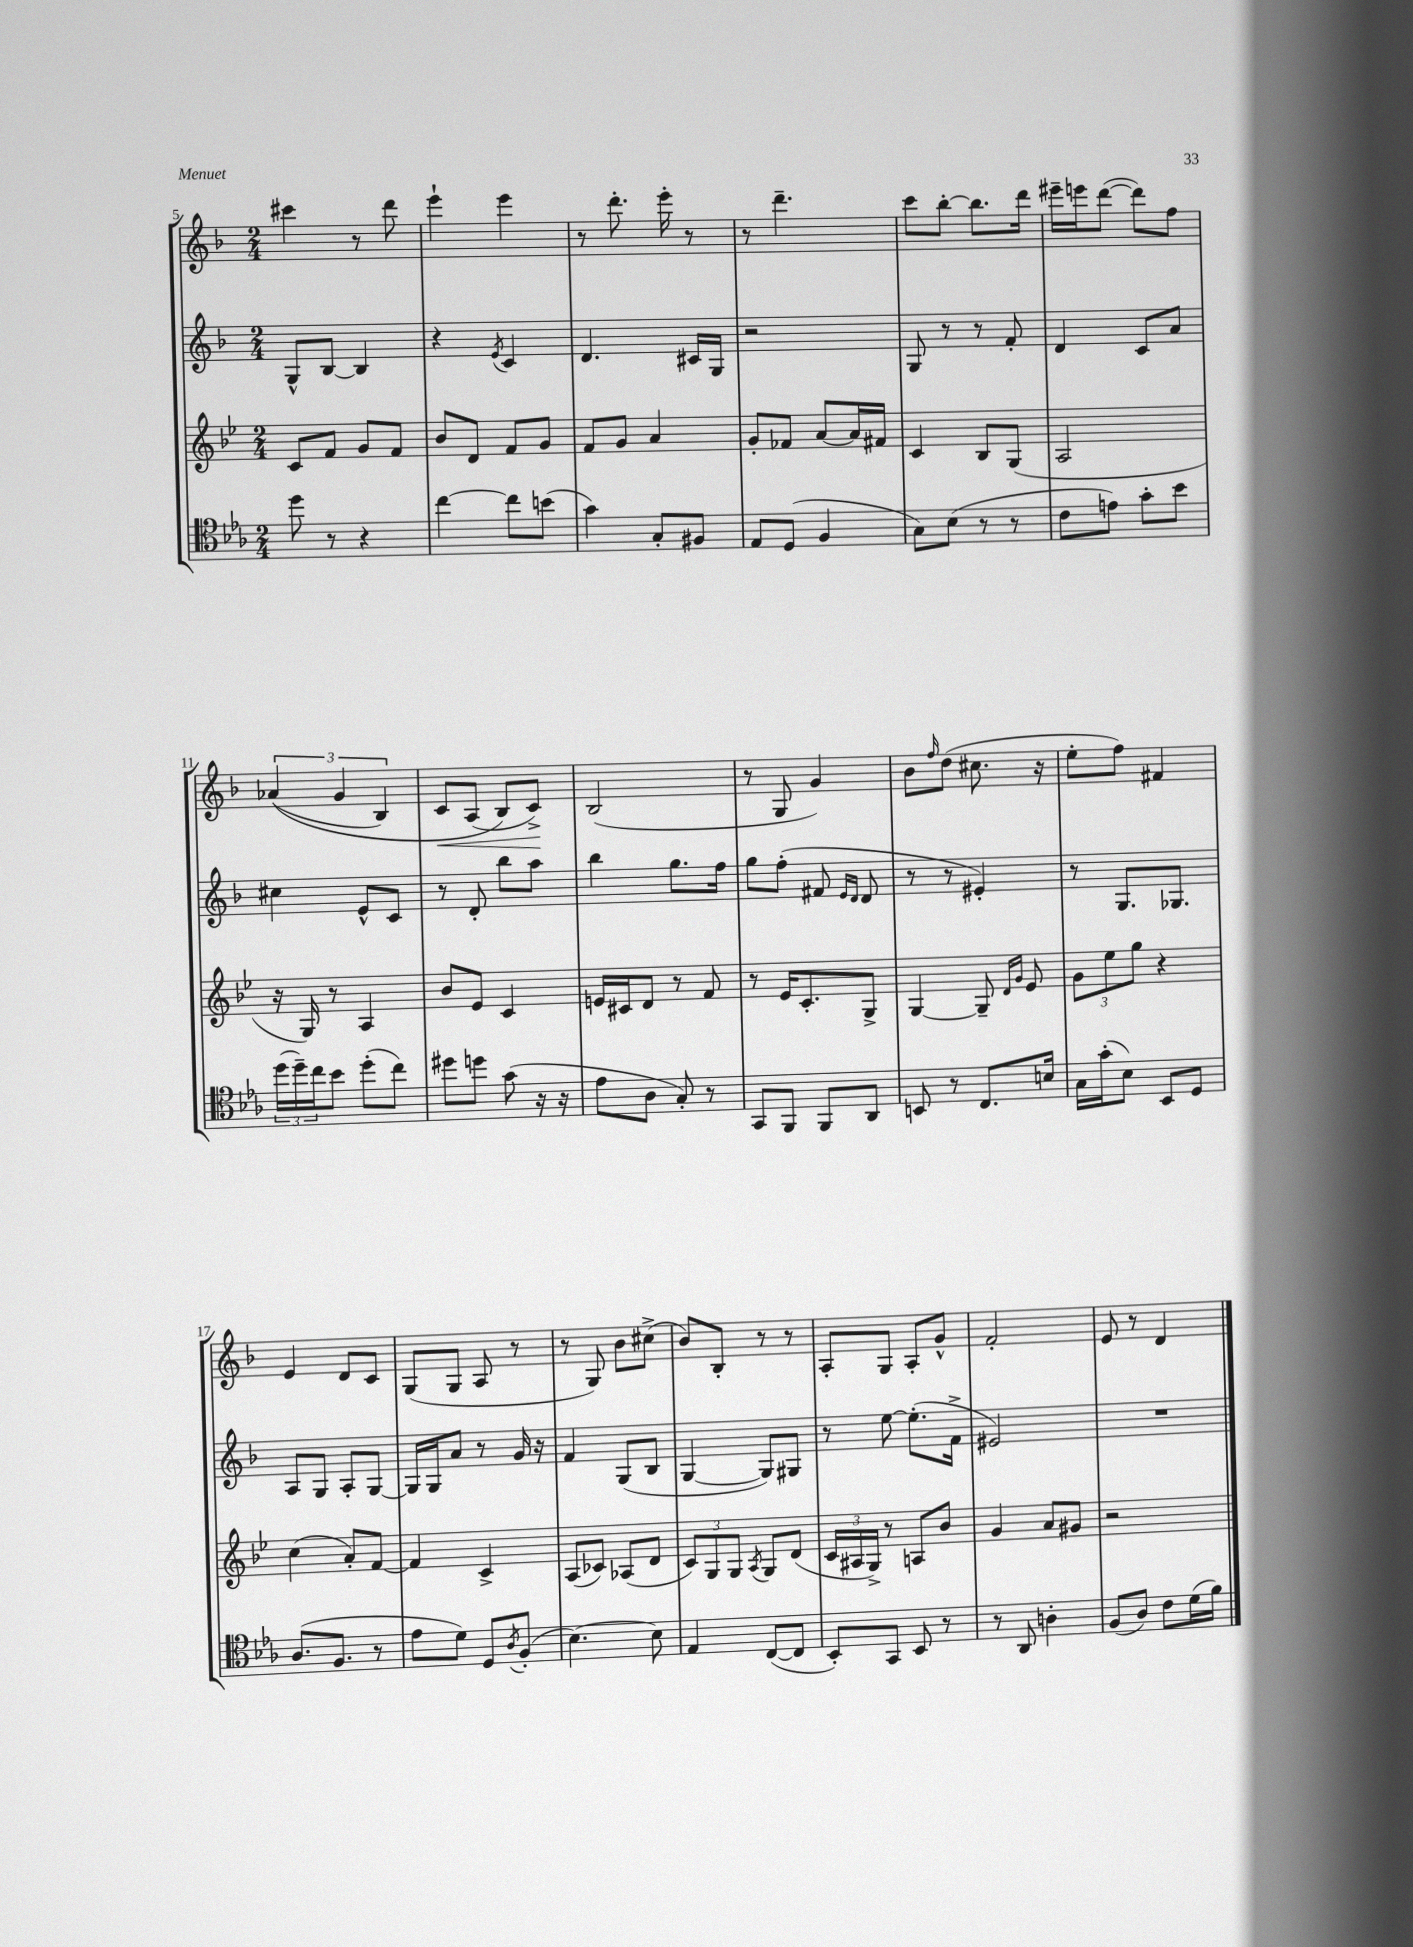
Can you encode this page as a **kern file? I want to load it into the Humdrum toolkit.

**kern	**kern	**kern	**kern	**dynam
*part4	*part3	*part2	*part1	*part1
*staff4	*staff3	*staff2	*staff1	*staff1
*clefC4	*clefG2	*clefG2	*clefG2	*
*k[b-e-a-]	*k[b-e-]	*k[b-]	*k[b-]	*
*M2/4	*M2/4	*M2/4	*M2/4	*
=5	=5	=5	=5	=5
8dd\	8c/L	8G^^/L	4ccc#X\	.
8r	8f/J	[8B-/J	.	.
4r	8g/L	4B-/]	8r	.
.	8f/J	.	8ddd\	.
=6	=6	=6	=6	=6
[4cc\	8b-/L	4r	4eee`\	.
.	8d/J	.	.	.
.	.	8qe/	.	.
8cc\L]	8f/L	4c/	4eee\	.
(8bn\J	8g/J	.	.	.
=7	=7	=7	=7	=7
4g\)	8f/L	4.d/	8r	.
.	8g/J	.	8.ddd'\	.
8G'/L	4a/	.	.	.
.	.	.	16eee'\	.
8F#X/J	.	16c#X/LL	8r	.
.	.	16G/JJ	.	.
=8	=8	=8	=8	=8
8E-/L	8g'/L	2r	8r	.
(8D/J	8f-X/J	.	4.ddd~\	.
4F/	[8a/L	.	.	.
.	16a/L]	.	.	.
.	16f#X/JJ	.	.	.
=9	=9	=9	=9	=9
8G\L)	4c/	8G/	8ccc\L	.
(8B-\J	.	8r	[8bb-'\J	.
8r	8B-/L	8r	8.bb-\L]	.
8r	(8G/J	8f'/	.	.
.	.	.	16ddd\Jk	.
=10	=10	=10	=10	=10
8c\L	2A/	4d/	16eee#X~\LL	.
.	.	.	16eeen\J	.
8en\J)	.	.	([8ddd\J	.
8g'\L	.	8c/L	8ddd\L])	.
8b-\J	.	8a/J	8ff\J	.
!!LO:LB:g=z
=11	=11	=11	=11	=11
(24dd\LL	16r	4cc#X\	((6a-X/	.
24dd~\)	.	.	.	.
.	16G/)	.	.	.
24cc\J	.	.	.	.
8b-\J	8r	.	.	.
.	.	.	6g/	.
(8dd'\L	4A/	8e^^/L	.	.
.	.	.	6B-/)	.
8cc\J)	.	8c/J	.	.
=12	=12	=12	=12	=12
!	!	!	!	!LO:HP:b
8dd#X\L	8b-/L	8r	8c/L	<
8ddn\J	8e-/J	8d'/	(8A/J	.
(8g\	4c/	8bb-\L	8B-/L)	.
16r	.	8aa\J	8c^/J)	.
16r	.	.	.	.
.	.	.	.	[
=13	=13	=13	=13	=13
8e-\L	16en/LL	4bb-\	(2B-/	.
.	16c#X/J	.	.	.
8A-\J	8d/J	.	.	.
8G'/)	8r	8.gg\L	.	.
8r	8f/	.	.	.
.	.	16ff\Jk	.	.
=14	=14	=14	=14	=14
8GG/L	8r	8gg\L	8r	.
8FF/J	16e-/KL	(8ff'\J	8G/	.
.	8.c'/	.	.	.
8FF/L	.	8f#X/	4g/)	.
.	.	16qqe/LL	.	.
.	.	16qqd/JJ	.	.
8AA-/J	8G^/J	8d/	.	.
=15	=15	=15	=15	=15
8BBn/	[4G/	8r	8b-\L	.
.	.	.	16qqff/	.
8r	.	8r	(8dd\J	.
8.C/L	8G~/]	4e#X'/)	8.cc#X\	.
.	16qqd/LL	.	.	.
.	16qqg/JJ	.	.	.
.	8e-/	.	.	.
16Bn/Jk	.	.	16r	.
=16	=16	=16	=16	=16
16G\LL	12g\L	8r	8ee'\L	.
(16g'\J	.	.	.	.
.	12ee-\	.	.	.
8B-\J)	.	8.G/L	8ff\J)	.
.	12gg\J	.	.	.
8BB-/L	4r	.	4f#X/	.
.	.	8.G-X/J	.	.
8D/J	.	.	.	.
!!LO:LB:g=z
=17	=17	=17	=17	=17
(8.A-/L	(4cc\	8A/L	4e/	.
.	.	8G/J	.	.
8.F/J	.	.	.	.
.	8a'/L)	8A'/L	8d/L	.
8r	[8f/J	[8G/J	8c/J	.
=18	=18	=18	=18	=18
8e-\L	4f/]	16G/LL]	(8G/L	.
.	.	16G/J	.	.
8d\J)	.	8a/J	8G/J	.
8D/L	4c^/	8r	8A/	.
8qA-/	.	.	.	.
(8F'/J	.	16g/	8r	.
.	.	16r	.	.
=19	=19	=19	=19	=19
[4.B-\)	(8A/L	4f/	8r	.
.	8c-X/J)	.	8G/)	.
.	(8A-X/L	(8G/L	8b-\L	.
8B-\]	8d/J	8B-/J	(8cc#X^\J	.
=20	=20	=20	=20	=20
4E-/	12c/L)	[4G/	8b-/L)	.
.	12G/	.	.	.
.	.	.	8B-'/J	.
.	12G/J	.	.	.
.	8qA/	.	.	.
([8C/L	8G/L	8G/L])	8r	.
8C/J]	(8d/J	8G#X/J	8r	.
=21	=21	=21	=21	=21
8BB-'/L)	24c/LL	8r	8A'/L	.
.	24A#X/	.	.	.
.	24G^/JJ)	.	.	.
8GG/J	8r	[8ee\	8G/J	.
8BB-/	8An/L	(8.ee'\L]	8A'/L	.
8r	8b-/J	.	8g^^/J	.
.	.	16f^\Jk	.	.
=22	=22	=22	=22	=22
8r	4g/	2e#X/)	2f'/	.
8AA-/	.	.	.	.
4An'\	8a/L	.	.	.
.	8g#X/J	.	.	.
=23	=23	=23	=23	=23
(8F/L	2r	2r	8e/	.
8A-/J)	.	.	8r	.
8c\L	.	.	4d/	.
(16d\L	.	.	.	.
16f\JJ)	.	.	.	.
==	==	==	==	==
*-	*-	*-	*-	*-
